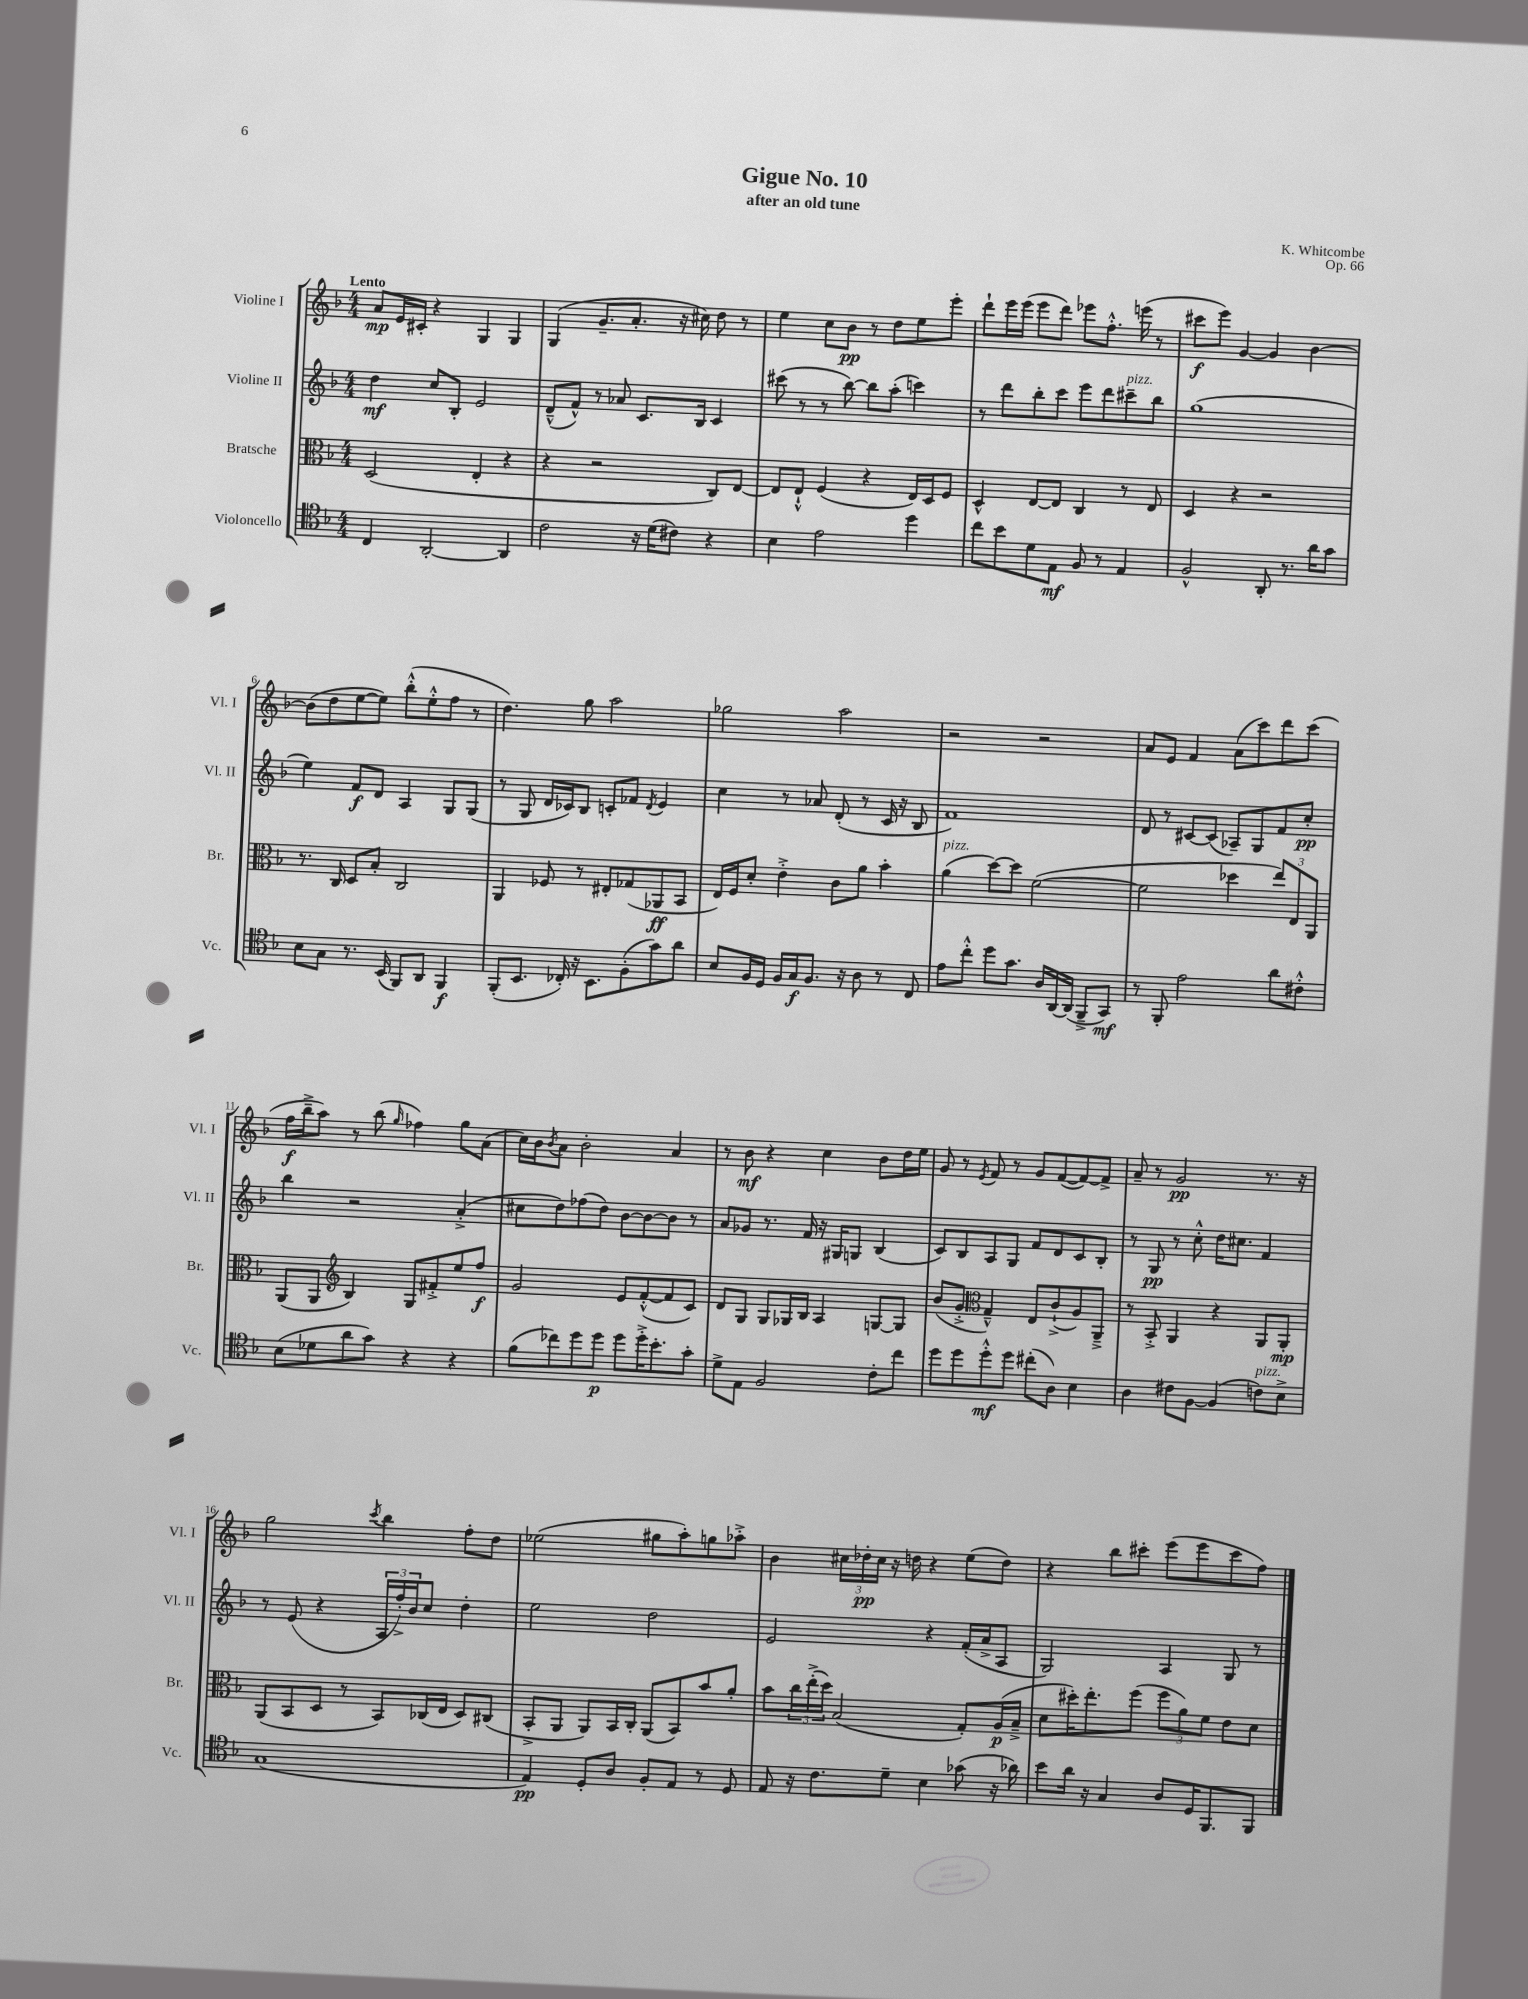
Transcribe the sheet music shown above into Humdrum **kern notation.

**kern	**kern	**kern	**kern
*staff4	*staff3	*staff2	*staff1
*clefC4	*clefC3	*clefG2	*clefG2
*k[b-]	*k[b-]	*k[b-]	*k[b-]
*M4/4	*M4/4	*M4/4	*M4/4
4C/	(2D/	4dd\	8a/L
.	.	.	16e/L
.	.	.	16c#'/JJ
[2AA'/	.	8cc/L	4r
.	.	8B-'/J	.
.	4E'/	2e/	4G/
4AA/]	4r	.	4G/
=	=	=	=
2c\	4r	(8d~^^/L	(4G/
.	.	8f^^/J)	.
.	2r	8r	8.g~/L
.	.	8a-/	.
.	.	.	8.a'/J
16r	.	8.c/L	.
(16d\LK	.	.	.
8c#\J)	.	.	16r
.	.	16B-/Jk	16cc#\)
4r	8C/L)	4c/	8dd\
.	[8E/J	.	8r
=	=	=	=
4B-\	8E/]L	(8ccc#\	4ee\
.	8E`^^/J	8r	.
2e\	(4F/	8r	8cc\L
.	.	[8bb-\)	8b-\J
.	4r	8bb-\]L	8r
.	.	(8aa'\J	8dd\L
4dd\	16E/LL)	4ccc\)	8ee\
.	16D/J	.	.
.	8F/J	.	8eee'\J
=	=	=	=
8cc\L	4D^^/	8r	8ddd`\L
8b-\	.	8ddd\L	16eee\L
.	.	.	(16eee\JJ
8d\	[8E/L	8bb-'\	8eee\L
8E\J	8E/]J	8ccc\J	8ddd\J)
8F/	4C/	8eee\L	8eee-\L
8r	.	8ddd\	8.ff'^^\J
4E/	8r	8ccc#~\	.
.	.	.	(16eee\
.	8E/	8bb-\J	8r
=	=	=	=
2F^^/	4D/	(1gg	8ccc#\L
.	.	.	8eee\J)
.	4r	.	[4g/
8AA'/	2r	.	4g/]
8.r	.	.	.
.	.	.	[4b-\
16a\LK	.	.	.
8g\J	.	.	.
=	=	=	=
8B-\L	8.r	4ee\)	(8b-\]L
8G\J	.	.	8dd\
.	16C/	.	.
8.r	8D/L	8f/L	[8ee\
.	8B-'/J	8d/J	8ee\]J)
(16BB-/	.	.	.
8FF/L)	2C/	4A/	(8bb-'^^\L
8AA/J	.	.	8ee'^^\
4FF/	.	8G/L	8ff\J
.	.	(8G/J	8r
=	=	=	=
(8FF'/L	4AA/	8r	4.dd\)
8.BB-/J	.	8G/	.
.	8F-/	16d/LL	.
16C-'/)	.	16c-/J)	.
16r	8r	8B-/J	8gg\
8.BB-\L	.	.	.
.	8E#'/L	8c'/L	2aa\
(8F'\	(8G-/	8f-/J	.
.	.	8qd/	.
8g\)	8AA-/	4e/	.
8a\J	8BB-/J	.	.
=	=	=	=
8B-/L	16E/LL)	4cc\	2gg-\
.	16F/J	.	.
16F/L	8d'/J	.	.
16D/JJ	.	.	.
16F/LL	4e'^\	8r	.
16G/J	.	.	.
8.F/J	.	8a-/	.
.	8c\L	(8d'/	2aa\
16r	.	.	.
8A\	8a\J	8r	.
8r	4b-'\	16c/	.
.	.	16r	.
8C/	.	8B-/	.
=	=	=	=
8e\L	(4a\	1f)	2r
8cc'^^\J	.	.	.
8dd\L	[8dd\L)	.	.
8.g\J	8dd\]J	.	.
.	([2f\	.	2r
16A/LL	.	.	.
[16AA/	.	.	.
(16AA/]JJ	.	.	.
8FF~^/L	.	.	.
8GG/J)	.	.	.
=	=	=	=
8r	2f\]	8d/	8a/L
8FF'/	.	8r	8e/J
2e\	.	[8c#/L	4f/
.	.	(8c#/]J	.
.	4dd-\	8A-~/L)	(8a\L
.	.	8G/	8ccc\)
8a\L	12ee/L)	8f/	8ddd\
.	12E/	.	.
8c#'^^\J	.	8cc'/J	(8ccc\J
.	12AA/J	.	.
=	=	=	=
(8B-\L	(8AA/L	4bb-\	16ff\LL
.	.	.	16bb-~^\J
8d-\	8AA/J	.	8aa\J)
*	*clefG2	*	*
8a\	4B-/)	2r	8r
8g\J)	.	.	(8bb-\
.	.	.	16qqgg/
4r	8G/L	.	4ff-\)
.	8f#'^/	.	.
4r	8ee/	(4a'^/	8gg\L
.	8ff/J	.	(8a\J
=	=	=	=
(8f\L	2g/	8cc#\L	16cc\LL)
.	.	.	16b-\J
.	.	.	8qb-/
8cc-\)	.	8dd\)	8a\J
8dd\	.	(8ff-\	2b-'\
8dd\J	.	8dd\J)	.
8dd\L	8e/L	[8b-\L	.
16dd'^\K	([8f'^^/	8b-\_	.
8.b-'\	.	.	.
.	8f/]	8b-\]J	4a/
8g'\J	8c/J)	8r	.
=	=	=	=
8d^\L	8d/L	8a/L	8r
8E\J	8G/J	8g-/J	8b-\
2F/	8G/L	8.r	4r
.	16G-/L	.	.
.	16B-/JJ	16f/	.
.	4A/	16r	4cc\
.	.	16G#/LK	.
.	.	8G/J	.
8c'\L	[8G/L	(4B-/	8b-\L
8cc\J	8G/]J	.	16dd\L
.	.	.	16ee\JJ
=	=	=	=
8dd\L	(8b-/L	8c/L)	8g/
8dd\	8g'^/J	8B-/	8r
*	*clefC3	*	*
.	.	.	8qe/
8dd'^^\	4G~^^/)	8A/	8f/
8dd\J	.	8G/J	8r
(8cc#'\L	8E/L	8f/L	8g/L
8A\J)	(8c`^/	8d/	([8f/
4B-\	8A/)	8c/	8f/_)
.	8AA~^/J	8B-'/J	8f^/]J
=	=	=	=
4A\	8r	8r	8a~/
.	8BB-'^/	8G/	8r
8c#\L	4AA/	8r	2g/
[8F\J	.	8cc'^^\	.
(4F/]	4r	16dd\LK	.
.	.	8.cc#\J	.
8c\L)	8AA/L	4f/	8.r
8B-^\J	8AA'/J	.	.
.	.	.	16r
=	=	=	=
(1G	(8AA/L	8r	2gg\
.	8BB-/	(8e/	.
.	8D/J	4r	.
.	8r	.	.
.	.	.	8qccc/
.	8BB-/L)	24A/LL	4bb-\
.	.	24ff'^/)	.
.	.	24b-/J	.
.	(16C-/L	8cc/J	.
.	16E/JJ	.	.
.	8D/L)	4dd'\	8ff'\L
.	(8C#/J	.	8dd\J
=	=	=	=
4E/)	8BB-'^/L	2ee\	(2ee-\
.	8AA/J	.	.
8D'/L	8AA/L)	.	.
8A/J	16BB-/L	.	.
.	16C'/JJ	.	.
8F'/L	(8AA/L	2dd\	8gg#\L
8E/J	8BB-/)	.	8aa'\)
8r	8b-/	.	8gg\
8D/	8a'/J	.	8aa-'^\J
=	=	=	=
8E/	8b-\L	2e/	4b-\
16r	24cc\L	.	.
.	(24ee'^\	.	.
8.c\L	.	.	.
.	24dd\JJ)	.	.
.	(2B-/	.	24cc#\LL
.	.	.	24dd-'\
.	.	.	24cc#\JJ
8d~\J	.	.	16r
.	.	.	16dd\
4B-\	.	4r	4r
(8g-\	8G'/L)	(16f'/LL	(8ee\L
.	.	16a^/J	.
16r	(16A/L	8A/J	8dd\J)
16a-\)	16B-~^/JJ	.	.
=	=	=	=
8b-\L	8d\L	2G/)	4r
16a\Jk	16dd#'\K)	.	.
16r	8.ee'\	.	.
4G/	.	.	8bb-\L
.	(8ff\J	.	8ccc#'\J
8A/L	12ff\L	4A/	(8eee\L
.	12a\)	.	.
16D/K	.	.	8eee\
.	12f\J	.	.
8.FF/	.	.	.
.	8e\L	8G/	8ccc#\
8FF/J	8d\J	8r	8ff\J)
==	==	==	==
*-	*-	*-	*-
